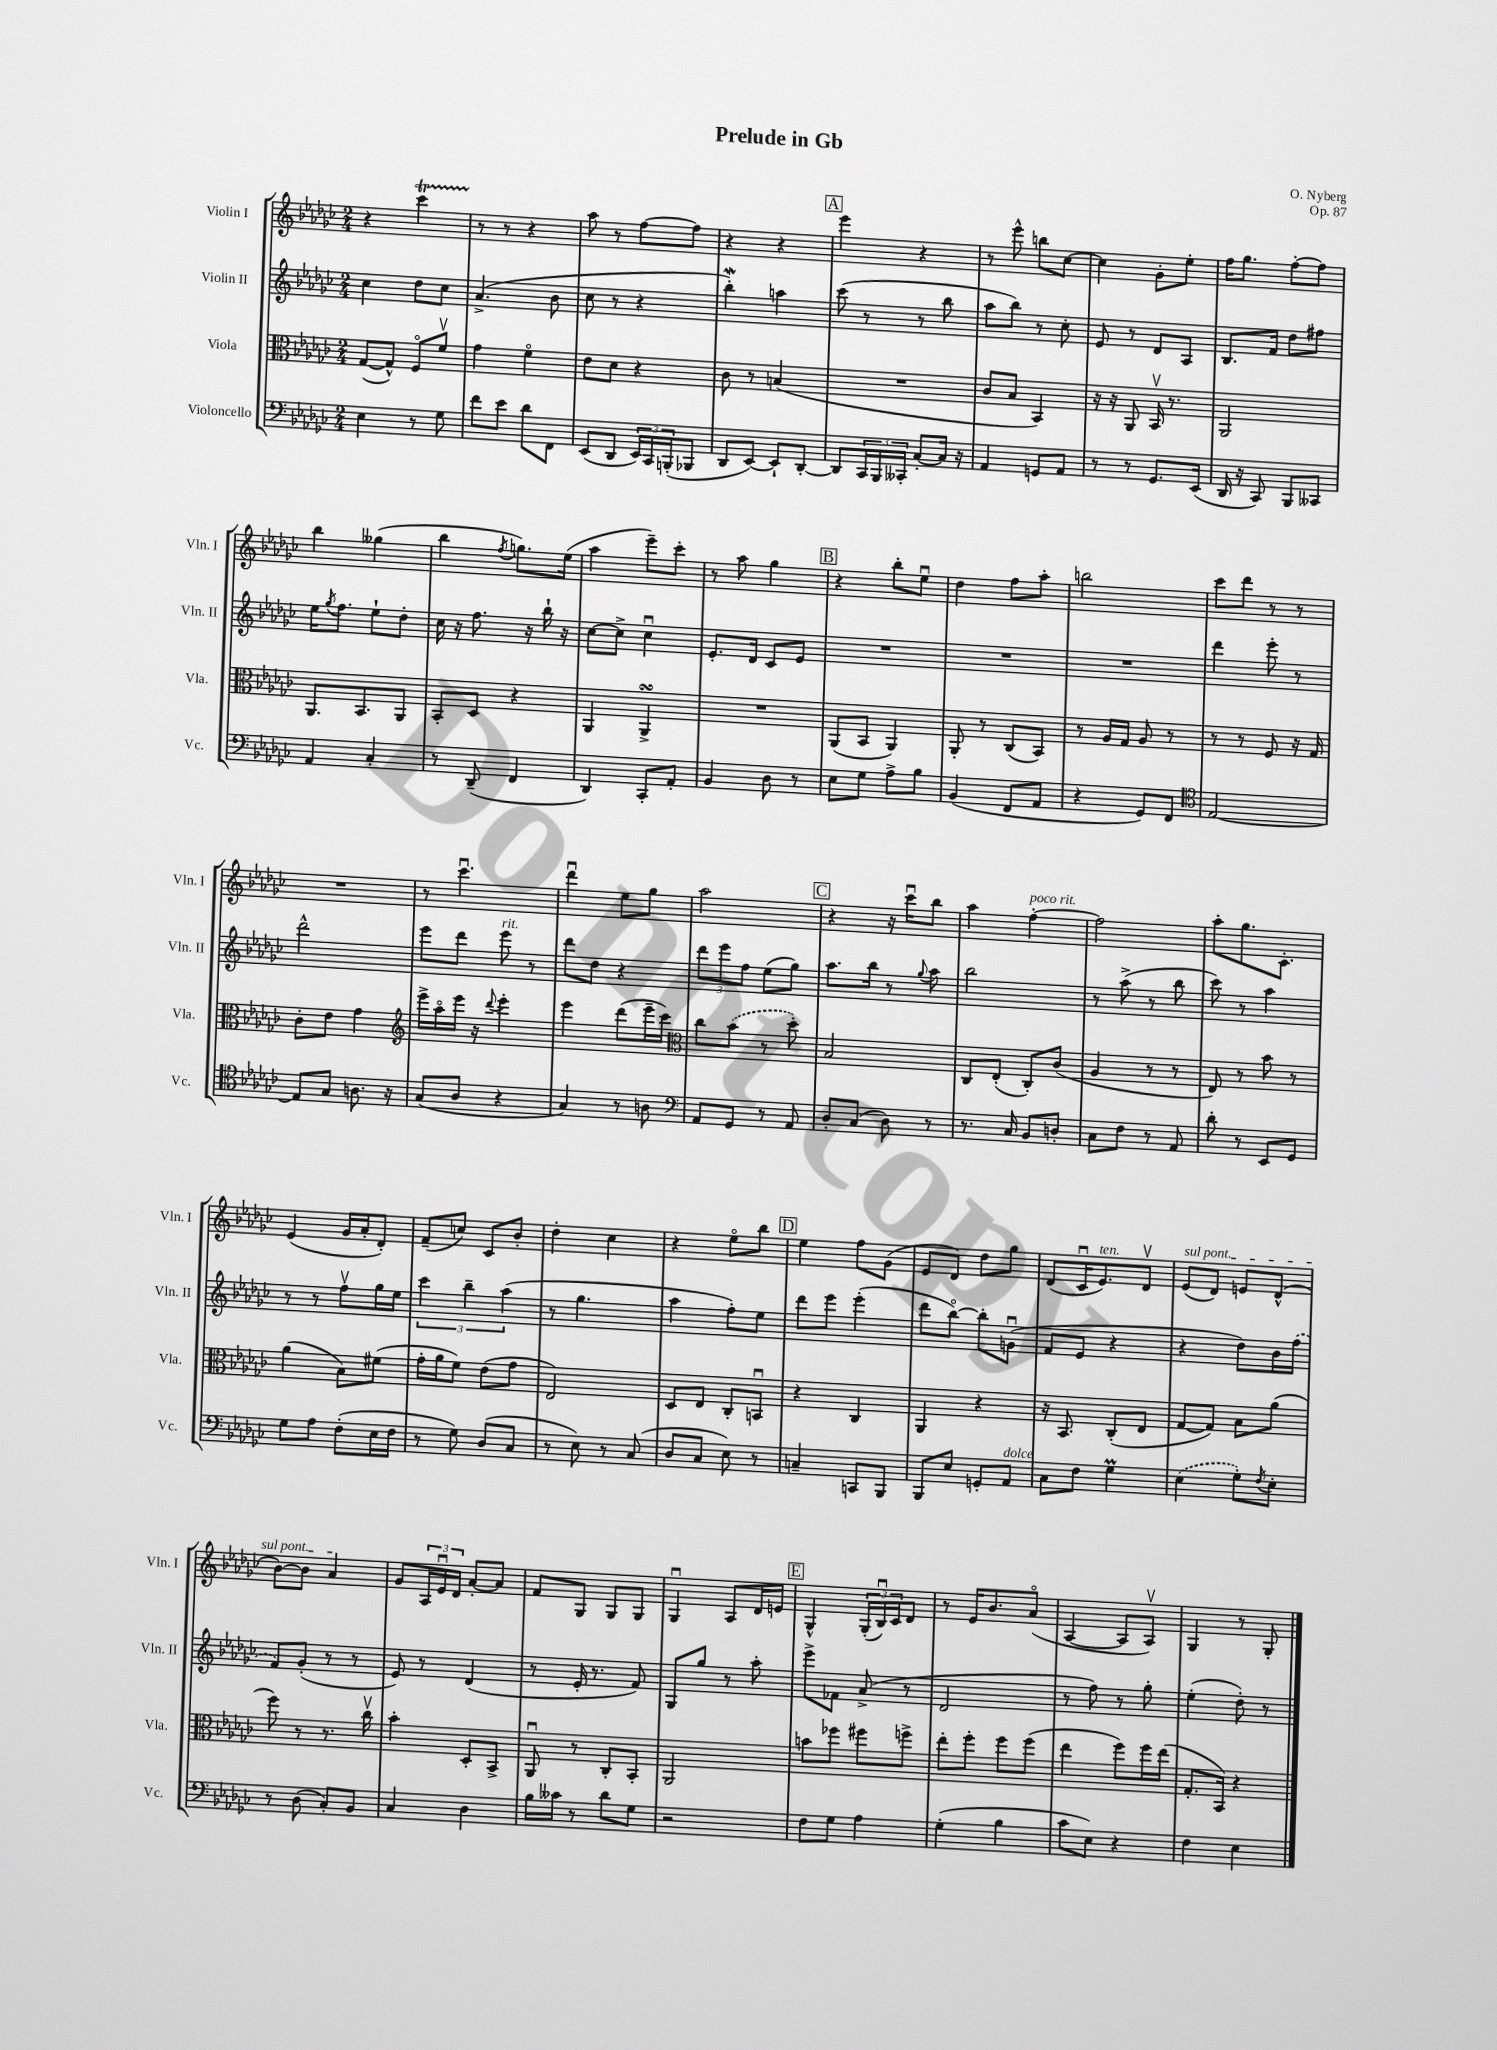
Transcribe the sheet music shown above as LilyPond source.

\header { title = "Prelude in Gb" composer = "O. Nyberg" opus = "Op. 87" }
<<
\new StaffGroup <<
\new Staff = "s0" \with { instrumentName = "Violin I" shortInstrumentName = "Vln. I" } {
    \clef treble \key ges \major \numericTimeSignature \time 2/4
    r4 ces'''4\startTrillSpan |
    r8\stopTrillSpan r8 r4 |
    aes''8 r8 f''8~ f''8 |
    r4 r4 |
    \mark \markup { \box "A" } ees'''4 r4 |
    r8 ees'''8-^ b''8 ces''8~ |
    ces''4 ges'8-. ees''8-. |
    f''16 ges''8. f''8~-. f''8 |
    bes''4 geses''4( |
    bes''4 \acciaccatura { f''8 } g''8.) ees''16( |
    aes''4 ees'''8--) ces'''8-. |
    r8 aes''8 ges''4 |
    \mark \markup { \box "B" } r4 bes''8-. ees''8\downbow |
    des''4 f''8 aes''8-. |
    b''2 |
    ces'''8 des'''8 r8 r8 |
    R2 |
    r8 ces'''4.\downbow |
    des'''4\downbow ees''8 ges''8 |
    aes''2 |
    \mark \markup { \box "C" } r4 r16 ces'''16\downbow bes''8 |
    aes''4 f''4~-.^\markup { \italic "poco rit." } |
    f''2 |
    aes''8-. ges''8. ces'8.-. |
    ees'4( ges'16 aes'16-. des'8-.) |
    f'8--( c''8) ces'8 bes'8-. |
    des''4-. ces''4 |
    r4 ees''8\flageolet bes''8 |
    \mark \markup { \box "D" } ees''4 f''8 ges'8( |
    ees'8 des'8) des''8 ges''8 |
    des'8( ces'16\downbow ees'8.^\markup { \italic "ten." }) des'8\upbow |
    \once \override TextSpanner.bound-details.left.text = \markup { \italic "sul pont." } ees'8\startTextSpan( des'8) e'8 des'8-^( |
    bes'8~) bes'8 aes'4\stopTextSpan |
    ges'8 \tuplet 3/2 { aes16 ees'16\downbow des'16 } aes'8~-. aes'8 |
    f'8 ges8 ges8 ges8 |
    ges4\downbow aes8 des'16 e'16 |
    \mark \markup { \box "E" } ges4-^ \tuplet 3/2 { ges16-.( bes16\downbow) ces'16 } des'8 |
    r8 ees'16 bes'8. aes'8\flageolet( |
    aes4~ aes8 aes8\upbow) |
    ges4 r8 ges8-. \bar "|." |
}
\new Staff = "s1" \with { instrumentName = "Violin II" shortInstrumentName = "Vln. II" } {
    \clef treble \key ges \major \numericTimeSignature \time 2/4
    ces''4 des''8 ces''8 |
    aes'4.->( bes'8 |
    ces''8 r8 r4 |
    bes''4-.\mordent) a''4 |
    \mark \markup { \box "A" } ces'''8( r8 r8 bes''8 |
    aes''8 bes''8) r8 ces''8-. |
    ees'8 r8 des'8 aes8 |
    bes8. f'16 des''8 fis''8 |
    ees''16 \acciaccatura { ges''8 } f''8. ees''8-! des''8-. |
    ces''16 r16 f''8. r16 bes''16-! r16 |
    ces''8~ ces''8-> ces''4\downbow |
    ees'8.-. des'16 ces'8 ees'8 |
    \mark \markup { \box "B" } R2 |
    R2 |
    R2 |
    des'''4 ees'''8-. r8 |
    des'''2-^ |
    ees'''8 des'''8 ees'''8^\markup { \italic "rit." } r8 |
    des'''8 des''8 r4 |
    \tuplet 3/2 { des'''8 ees'''8 f''8 } ees''8( ges''8) |
    \mark \markup { \box "C" } aes''8. bes''16 r8 \appoggiatura { ges''8 } aes''8 |
    bes''2 |
    r8 aes''8->( r8 bes''8 |
    ces'''8) r8 aes''4 |
    r8 r8 f''8\upbow ges''16 ees''16 |
    \tuplet 3/2 { ces'''4 bes''4-- aes''4( } |
    r8 ges''4. |
    aes''4 f''8-.) ees''8 |
    \mark \markup { \box "D" } des'''8 ees'''8 ees'''4-.( |
    des'''8 bes''8~\flageolet) bes''8-. g'8\downbow( |
    f'8 ees'8 r4 |
    r4 des''8) bes'16 \once \slurDashed f''16( |
    f'8) ges'8-.( r8 r8 |
    ees'8) r8 des'4( |
    r8 ees'16-. r8. f'8) |
    ges8 ges''8 r8 aes''8-. |
    \mark \markup { \box "E" } ees'''8-> fes'8 aes'8->( r8 |
    des'2 |
    r8 f''8) r8 ges''8-. |
    ees''4-.( des''8-.) r8 \bar "|." |
}
\new Staff = "s2" \with { instrumentName = "Viola" shortInstrumentName = "Vla." } {
    \clef alto \key ges \major \numericTimeSignature \time 2/4
    ges8~( ges8-^) f8\flageolet f'8\upbow |
    ges'4 f'4\flageolet |
    ees'8 des'8 r4 |
    ces'8 r8 b4( |
    \mark \markup { \box "A" } R2 |
    ces'8 bes8 bes,4) |
    r16 r16 aes,8 bes,16\upbow r8. |
    aes,2 |
    aes,8. bes,8. aes,8 |
    bes,8-. des8 r4 |
    aes,4 aes,4->\turn |
    R2 |
    \mark \markup { \box "B" } aes,8( bes,8 aes,4) |
    aes,8-. r8 ces8( bes,8) |
    r8 aes16 ges16 aes8 r8 |
    r8 r8 f8 r16 ges16 |
    ces'8-. ees'8 ges'4 |
    \clef treble ees'''16-> aes''16\flageolet ees'''16 r16 \appoggiatura { des'''8 } ees'''4-. |
    ees'''4 des'''8( ees'''16-- ces'''16) |
    \clef alto ces''8 \once \slurDashed bes'8( r8 des''8-.) |
    \mark \markup { \box "C" } bes2 |
    ces8 ees8-.( ces8-.) ces'8( |
    aes4 r8 r8 |
    ees8) r8 bes'8 r8 |
    aes'4( bes8) fis'8( |
    ges'16-. aes'16 f'8) ees'8( ges'8 |
    ees2) |
    des8 ees8 ces8-. b,8\downbow |
    \mark \markup { \box "D" } r4 ces4 |
    aes,4 r4 |
    r16 bes,8. ces8-.( ees8 |
    ges8~ ges8) bes8 aes'8( |
    f''8) r8 r8. ces''16\upbow |
    bes'4-. des8-. bes,8-> |
    aes,8\downbow r8 ces8-. bes,8-. |
    aes,2 |
    \mark \markup { \box "E" } b'8 fes''8 fis''8 f''8-> |
    ees''8-. f''8-. f''8 f''8( |
    ees''4 f''8) f''16 ees''16( |
    ges8.-. bes,16) r4 \bar "|." |
}
\new Staff = "s3" \with { instrumentName = "Violoncello" shortInstrumentName = "Vc." } {
    \clef bass \key ges \major \numericTimeSignature \time 2/4
    ees4 r8 ges8 |
    f'8 ees'8 des'8 f,8 |
    ees,8( des,8 \tuplet 3/2 { ees,16) ces,16 b,,16-.( } bes,,8 |
    des,8 ees,8~) ees,8-! des,8~-. |
    \mark \markup { \box "A" } des,8 \tuplet 3/2 { ces,16 bes,,16 ceses,16-. } ces8~-. ces16 r16 |
    aes,4 g,8 aes,8 |
    r8 r8 ges,8. ees,16( |
    des,16 r16 ces,8) bes,,8 ceses,8 |
    aes,4 ces4-. |
    r8 des,8--( f,4 |
    des,4) ces,8-. aes,8-. |
    bes,4 des8 r8 |
    \mark \markup { \box "B" } ees8 ges8 aes8-> bes8 |
    bes,4( f,8 aes,8 |
    r4 ges,8) f,8 |
    \clef tenor ees2~ |
    ees8 ges8 a8. r16 |
    ges8( aes8 r4 |
    ges4) r8 a8 |
    \clef bass aes,8 ges,8 r8 aes,8 |
    \mark \markup { \box "C" } des8-. ces8( des8) r8 |
    r8. ces16 bes,8 d8-. |
    ces8 f8 r8 aes,8 |
    des'8-. r8 ees,8 ges,8 |
    ges8 aes8 f8-.( ees16 f16 |
    r8 ges8) des8( ces8 |
    r8 ees8) r8 ces8( |
    des8 ces8 ees8) r8 |
    \mark \markup { \box "D" } c4-- c,8 bes,,8 |
    bes,,8 ees8 g,8-. aes,8^\markup { \italic "dolce" } |
    ces8 f8 ges4\prall |
    \once \slurDashed ees4( ges8-.) \acciaccatura { f8 } ees8-. |
    r8 des8( ces8-.) bes,8 |
    ces4 des4 |
    bes16 ceses'16 r8 des'8 ges8 |
    r2 |
    \mark \markup { \box "E" } f8 ges8 aes4 |
    ges4-.( bes4 |
    ces'8 ees8) r4 |
    f4 ees4 \bar "|." |
}
>>
>>
\layout { \context { \Score \remove "Bar_number_engraver" } }
